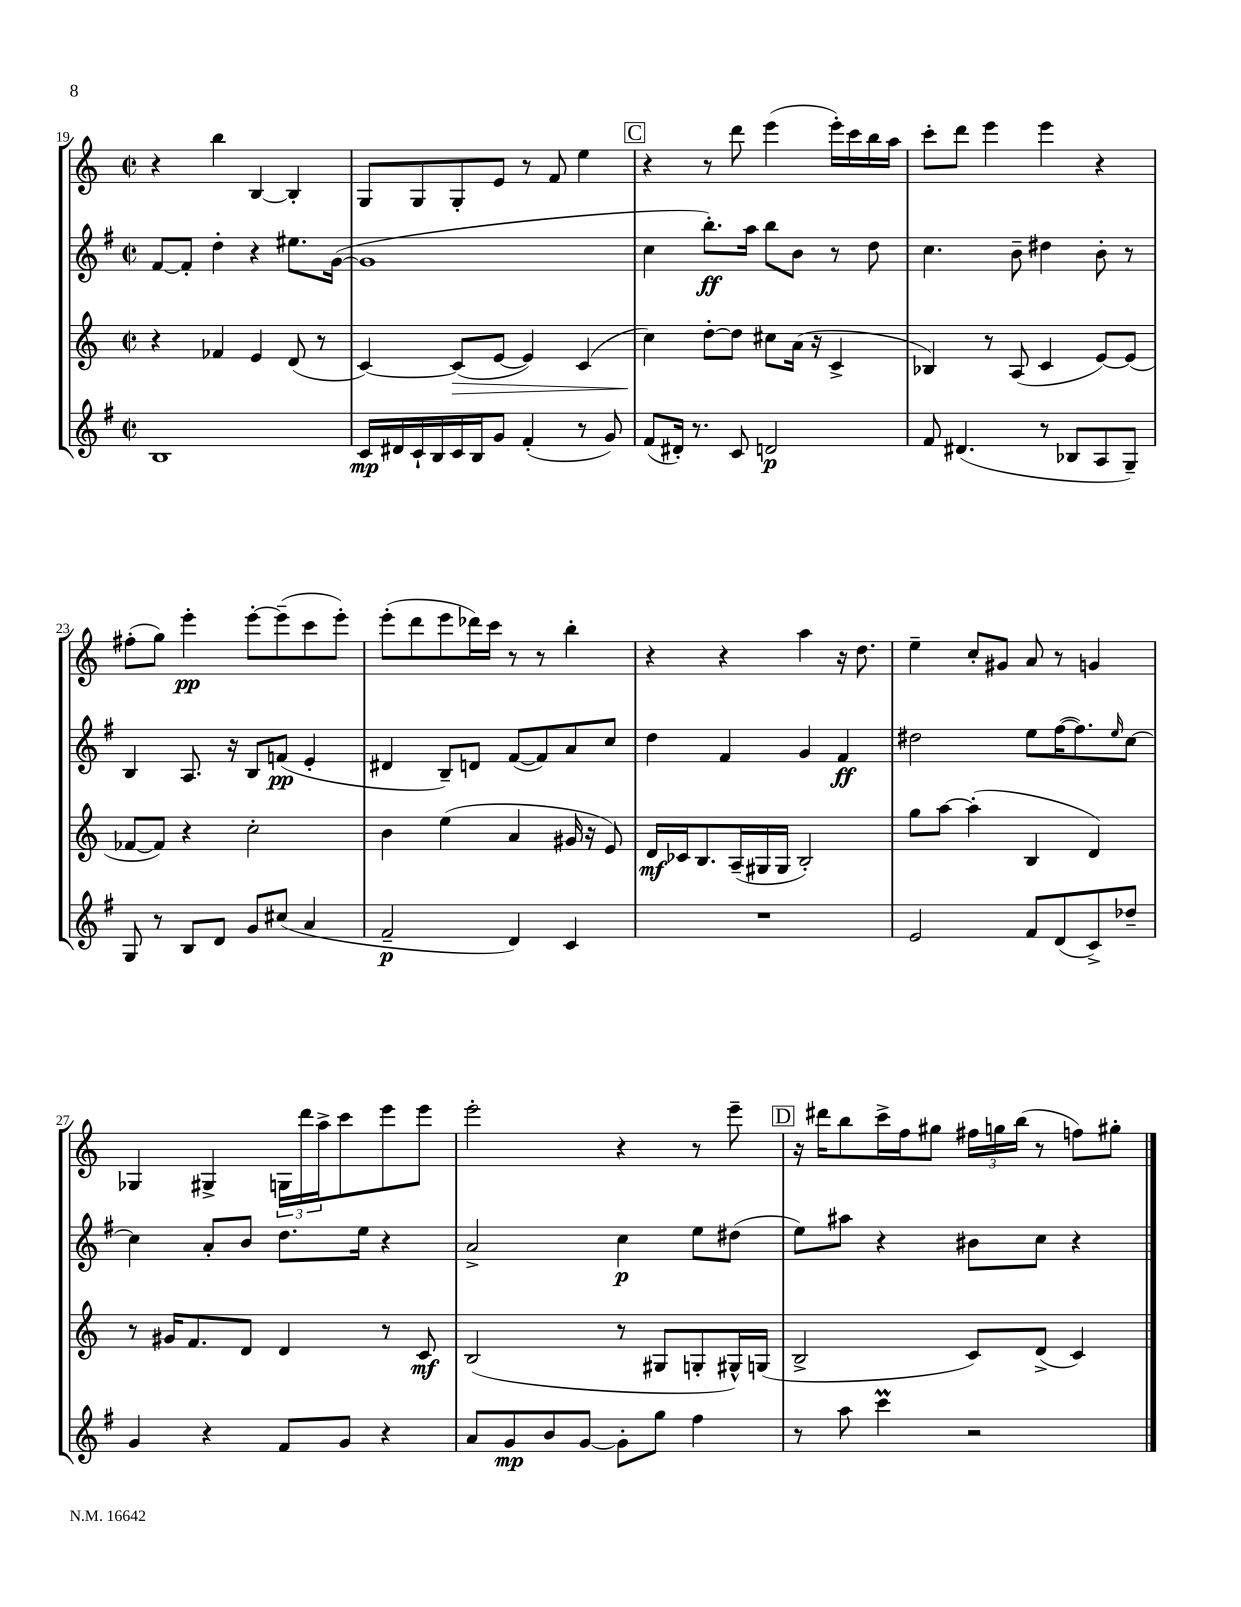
<<
\new StaffGroup <<
\new Staff = "s0" {
    \clef treble \key c \major \defaultTimeSignature \time 2/2
    r4 b''4 b4~ b4-. |
    g8 g8 g8-. e'8 r8 f'8 e''4 |
    \mark \markup { \box "C" } r4 r8 d'''8 e'''4( e'''16-.) c'''16 b''16 a''16 |
    c'''8-. d'''8 e'''4 e'''4 r4 |
    fis''8-.( g''8) e'''4-.\pp e'''8~-. e'''8--( c'''8 e'''8-.) |
    e'''8-.( d'''8 e'''8 des'''16) c'''16 r8 r8 b''4-. |
    r4 r4 a''4 r16 d''8. |
    e''4-- c''8-. gis'8 a'8 r8 g'4 |
    ges4 gis4-> \tuplet 3/2 { g16 d'''16 a''16-> } c'''8 e'''8 e'''8 |
    e'''2-. r4 r8 e'''8-- |
    \mark \markup { \box "D" } r16 dis'''16 b''8 c'''16-> f''16 gis''8 \tuplet 3/2 { fis''16 g''16 b''16( } r8 f''8) gis''8-. \bar "|." |
}
\new Staff = "s1" {
    \clef treble \key g \major \defaultTimeSignature \time 2/2
    fis'8~ fis'8-. d''4-. r4 eis''8. g'16~( |
    g'1 |
    \mark \markup { \box "C" } c''4 b''8.-.\ff) a''16 b''8 b'8 r8 d''8 |
    c''4. b'8-- dis''4 b'8-. r8 |
    b4 a8. r16 b8 f'8\pp( e'4-. |
    dis'4 b8--) d'8 fis'8~( fis'8) a'8 c''8 |
    d''4 fis'4 g'4 fis'4\ff |
    dis''2 e''8 fis''16~( fis''8.) \grace { e''16 } c''8~ |
    c''4 a'8-. b'8 d''8. e''16 r4 |
    a'2-> c''4\p e''8 dis''8( |
    \mark \markup { \box "D" } e''8) ais''8 r4 bis'8 c''8 r4 \bar "|." |
}
\new Staff = "s2" {
    \clef treble \key c \major \defaultTimeSignature \time 2/2
    r4 fes'4 e'4 d'8( r8 |
    c'4~) c'8\>( e'8~ e'4) c'4( |
    \mark \markup { \box "C" } c''4\!) d''8~-. d''8 cis''8 a'16( r16 c'4-> |
    bes4) r8 a8( c'4 e'8~) e'8( |
    fes'8~ fes'8) r4 c''2-. |
    b'4 e''4( a'4 gis'16 r16 e'8) |
    d'16\mf ces'16 b8. a16--( gis16 gis16 b2-.) |
    g''8 a''8~ a''4-.( b4 d'4) |
    r8 gis'16 f'8. d'8 d'4 r8 c'8\mf |
    b2( r8 gis8 g8-. gis16-^) g16( |
    \mark \markup { \box "D" } b2-> c'8) d'8->( c'4) \bar "|." |
}
\new Staff = "s3" {
    \clef treble \key g \major \defaultTimeSignature \time 2/2
    b1 |
    c'16\mp dis'16 c'16-! b16 c'16 b16 g'8 fis'4-.( r8 g'8) |
    \mark \markup { \box "C" } fis'8( dis'16-.) r8. c'8 d'2\p |
    fis'8 dis'4.( r8 bes8 a8 g8--) |
    g8 r8 b8 d'8 g'8 cis''8( a'4 |
    fis'2--\p d'4) c'4 |
    R1 |
    e'2 fis'8 d'8( c'8->) des''8-- |
    g'4 r4 fis'8 g'8 r4 |
    a'8 g'8\mp b'8 g'8~ g'8-. g''8 fis''4 |
    \mark \markup { \box "D" } r8 a''8 c'''4\prall r2 \bar "|." |
}
>>
>>
\layout { \context { \Score currentBarNumber = #19 } }
